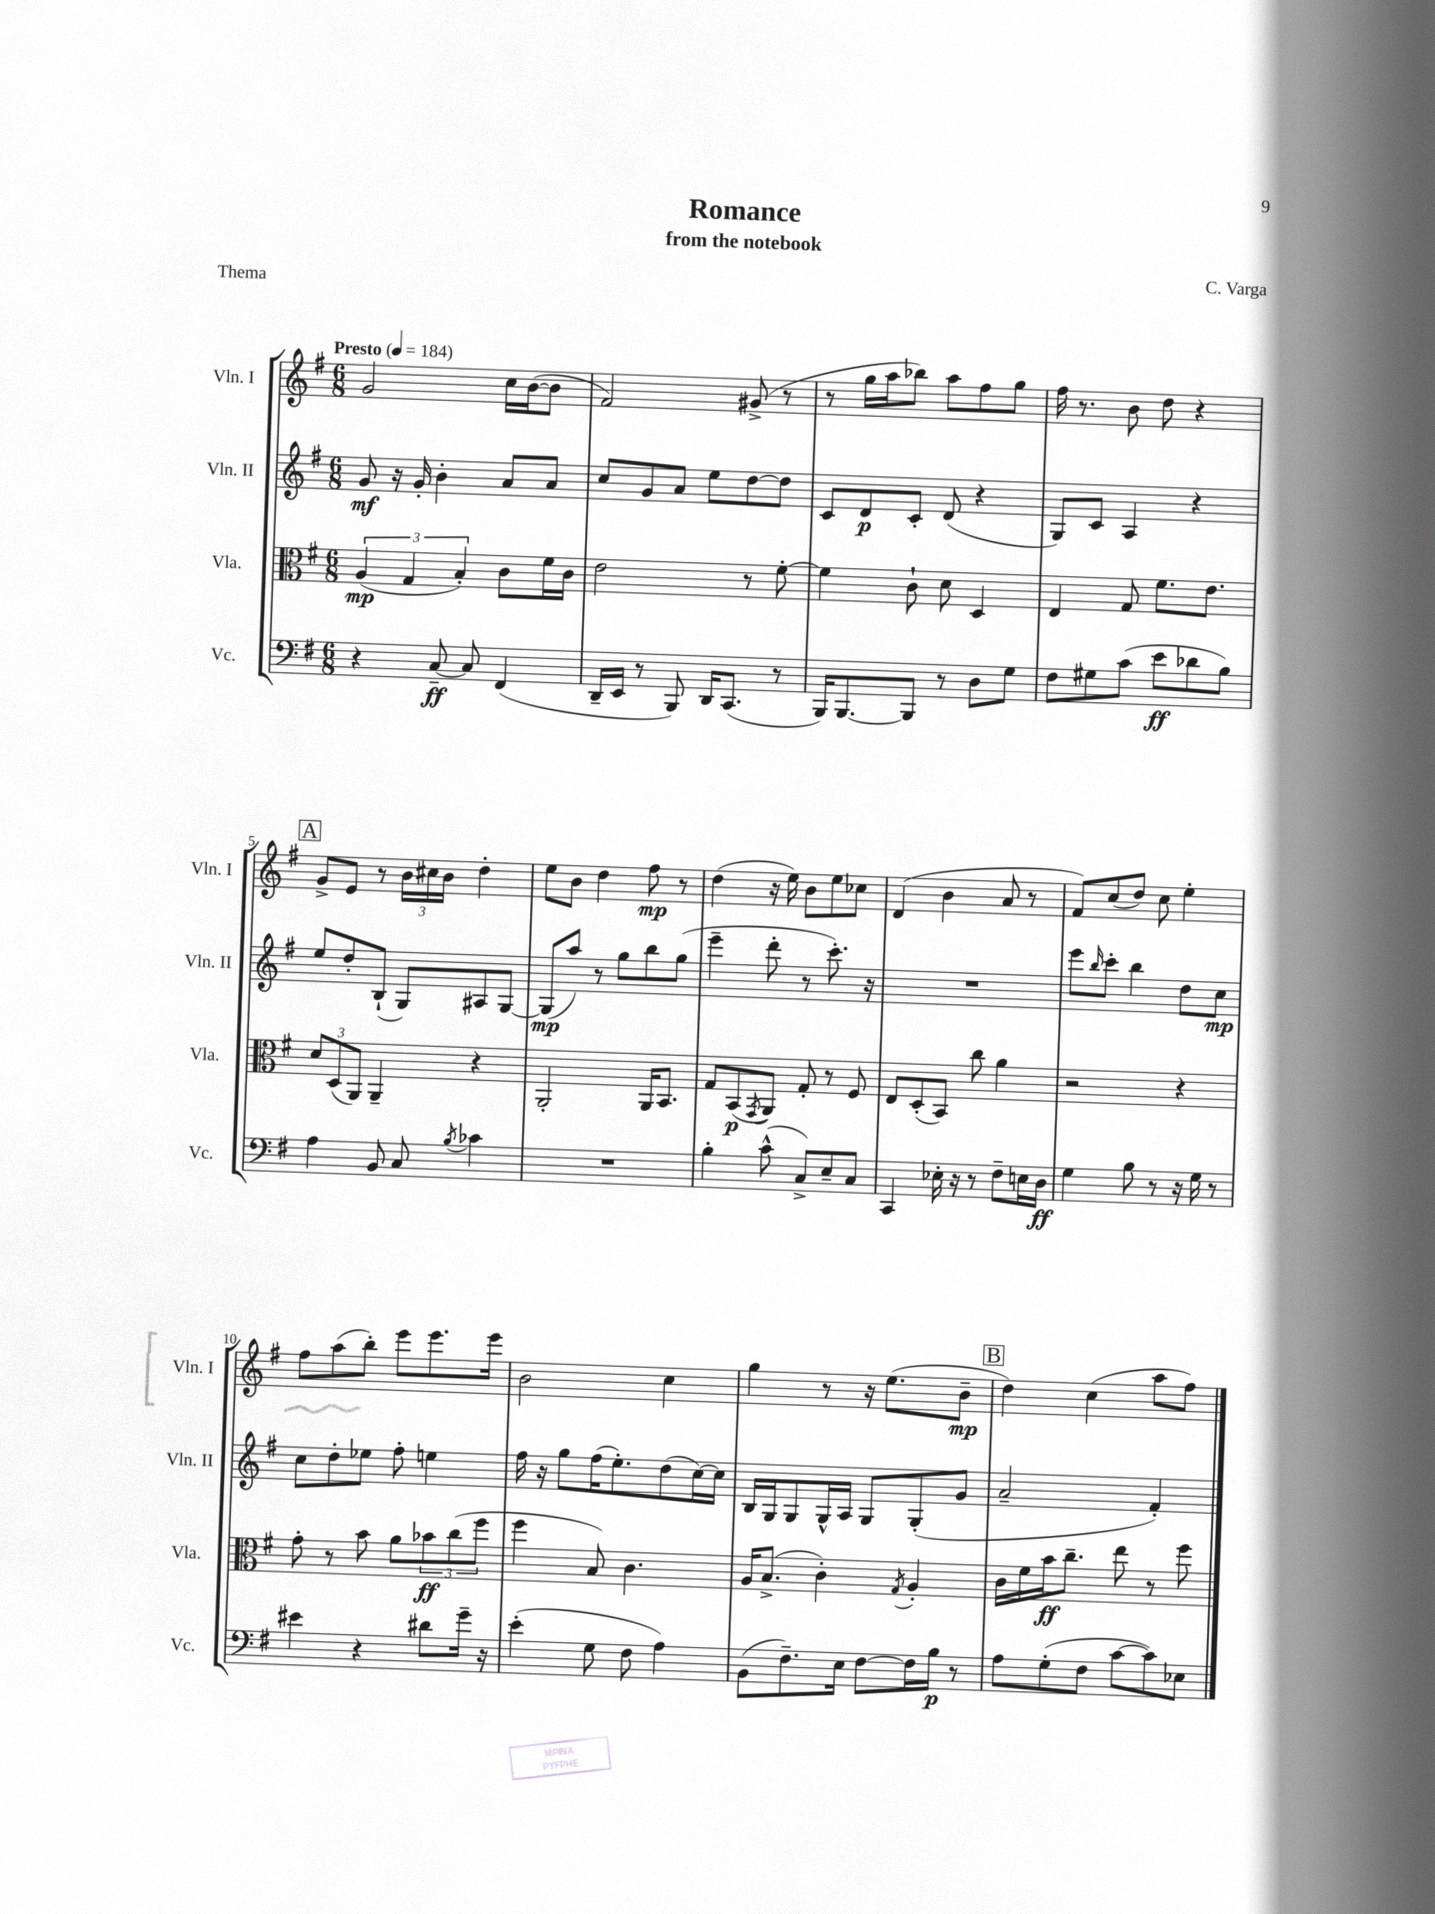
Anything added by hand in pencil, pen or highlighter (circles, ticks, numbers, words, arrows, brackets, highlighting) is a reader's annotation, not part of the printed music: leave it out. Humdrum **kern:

**kern	**kern	**kern	**kern
*staff4	*staff3	*staff2	*staff1
*clefF4	*clefC3	*clefG2	*clefG2
*k[f#]	*k[f#]	*k[f#]	*k[f#]
*M6/8	*M6/8	*M6/8	*M6/8
*MM184	*MM184	*MM184	*MM184
4r	(6A/	8g/	2g/
.	.	16r	.
.	6G/	.	.
.	.	16g'/	.
[8C~/	.	4b'\	.
.	6B'/)	.	.
8C/]	.	.	.
(4FF#/	8c\L	8a/L	16cc\LL
.	.	.	([16b\J
.	16f#\L	8a/J	8b\]J
.	16c\JJ	.	.
=	=	=	=
16DD~/LL	2e\	8cc/L	2f#/)
16EE/JJ	.	.	.
8r	.	8g/	.
8BBB/)	.	8a/J	.
16DD/LK	.	8ee\L	.
(8.CC/J	.	.	.
.	8r	[8dd\	(8g#^/
8r	[8f#'\	8dd\]J	8r
=	=	=	=
16BBB/LK)	4f#\]	8c/L	8r
[8.BBB/	.	.	.
.	.	8d/	16gg\LL
.	.	.	16aa\J
8BBB/]J	8c`\	8c'/J	8bb-\J)
8r	8d\	(8d/	8aa\L
8D\L	4D/	4r	8ff#\
8G\J	.	.	8gg\J
=	=	=	=
8F#\L	4E/	8G/L)	16ff#\
.	.	.	8.r
8G#\	.	8c/J	.
(8c\J	8G/	4A/	8b\
8e\L	8.f#\L	.	8dd\
8d-\	.	4r	4r
.	8.e\J	.	.
8B\J)	.	.	.
=	=	=	=
4A\	12d/L	8ee/L	8g^/L
.	(12D/	.	.
.	.	8dd'/	8e/J
.	12AA/J)	.	.
8BB/	4AA~/	(8B`/J	8r
8C/	.	8G/L)	24b\LL
.	.	.	24cc#\
.	.	.	24b\JJ
8qB/	.	.	.
4c-\	4r	8A#/	4dd'\
.	.	[8G/J	.
=	=	=	=
2.r	2AA'/	(8G/]L	8ee\L
.	.	8aa/J)	8b\J
.	.	8r	4dd\
.	.	8gg\L	.
.	16AA/LK	8bb\	8ff#\
.	8.BB/J	.	.
.	.	(8gg\J	8r
=	=	=	=
4B'\	8G/L	4eee~\	(4dd\
.	(8BB/	.	.
.	8qGG/	.	.
(8c^^\	8AA/J)	8ddd'\	16r
.	.	.	16ee\)
8C^/L)	8G'/	8r	8b\L
8E~/	8r	8.ccc'\)	8ee\
8C/J	8F#/	.	8cc-\J
.	.	16r	.
=	=	=	=
4CC/	8E/L	2.r	(4d/
.	(8D'/	.	.
16E-'\	8BB/J)	.	4b\
16r	.	.	.
8r	8cc\	.	.
8F#~\L	4a\	.	8a/
16E\L	.	.	8r
16D\JJ	.	.	.
=	=	=	=
4G\	2r	8eee\L	8f#/L)
.	.	16qqbb/	.
.	.	8ccc'\J	(8cc/
8B\	.	4bb\	8dd/J)
8r	.	.	8cc\
16r	4r	8dd\L	4ee'\
16G\	.	.	.
8r	.	8cc\J	.
=	=	=	=
4e#\	8g'\	8cc\L	8ff#\L
.	8r	8dd'\	(8aa\
4r	8b\	8ee-\J	8bb'\J)
.	8a\L	8ff#'\	8eee\L
8d#\L	12b-\	4ee\	8.eee\
.	(12cc\	.	.
16g~\Jk	.	.	.
.	12ff#\J	.	.
16r	.	.	16eee\Jk
=	=	=	=
(4e'\	4ff#\	16ff#\	2b\
.	.	16r	.
.	.	8gg\L	.
8G\	8B/)	(16ff#\K	.
.	.	8.ee'\)	.
8F#\	4.c\	.	.
4A\)	.	(8dd\	4cc\
.	.	[16cc\L)	.
.	.	16cc\]JJ	.
=	=	=	=
(8BB\L	16A/LK	16B/LL	4gg\
.	(8.B^/J	16G/J	.
8.F#~\)	.	8G/	.
.	4c'\)	16G^^/L	8r
16E\Jk	.	16A/JJ	.
[8F#\L	.	8G/L	16r
.	.	.	(8.ee\L
.	8qG/	.	.
16F#\]L	4A'/	(8G'/	.
16B\JJ	.	.	.
8r	.	8g/J	8b~\J
=	=	=	=
8A\L	16c\LL	2a~/	4dd\)
.	16f#\	.	.
(8G'\	16b\J	.	.
.	8.cc~\J	.	.
8F#\J	.	.	(4cc\
[8c\L	8ee\	.	.
8c\])	8r	4f#'/)	8aa\L
8E-\J	8ff#\	.	8ff#\J)
==	==	==	==
*-	*-	*-	*-
